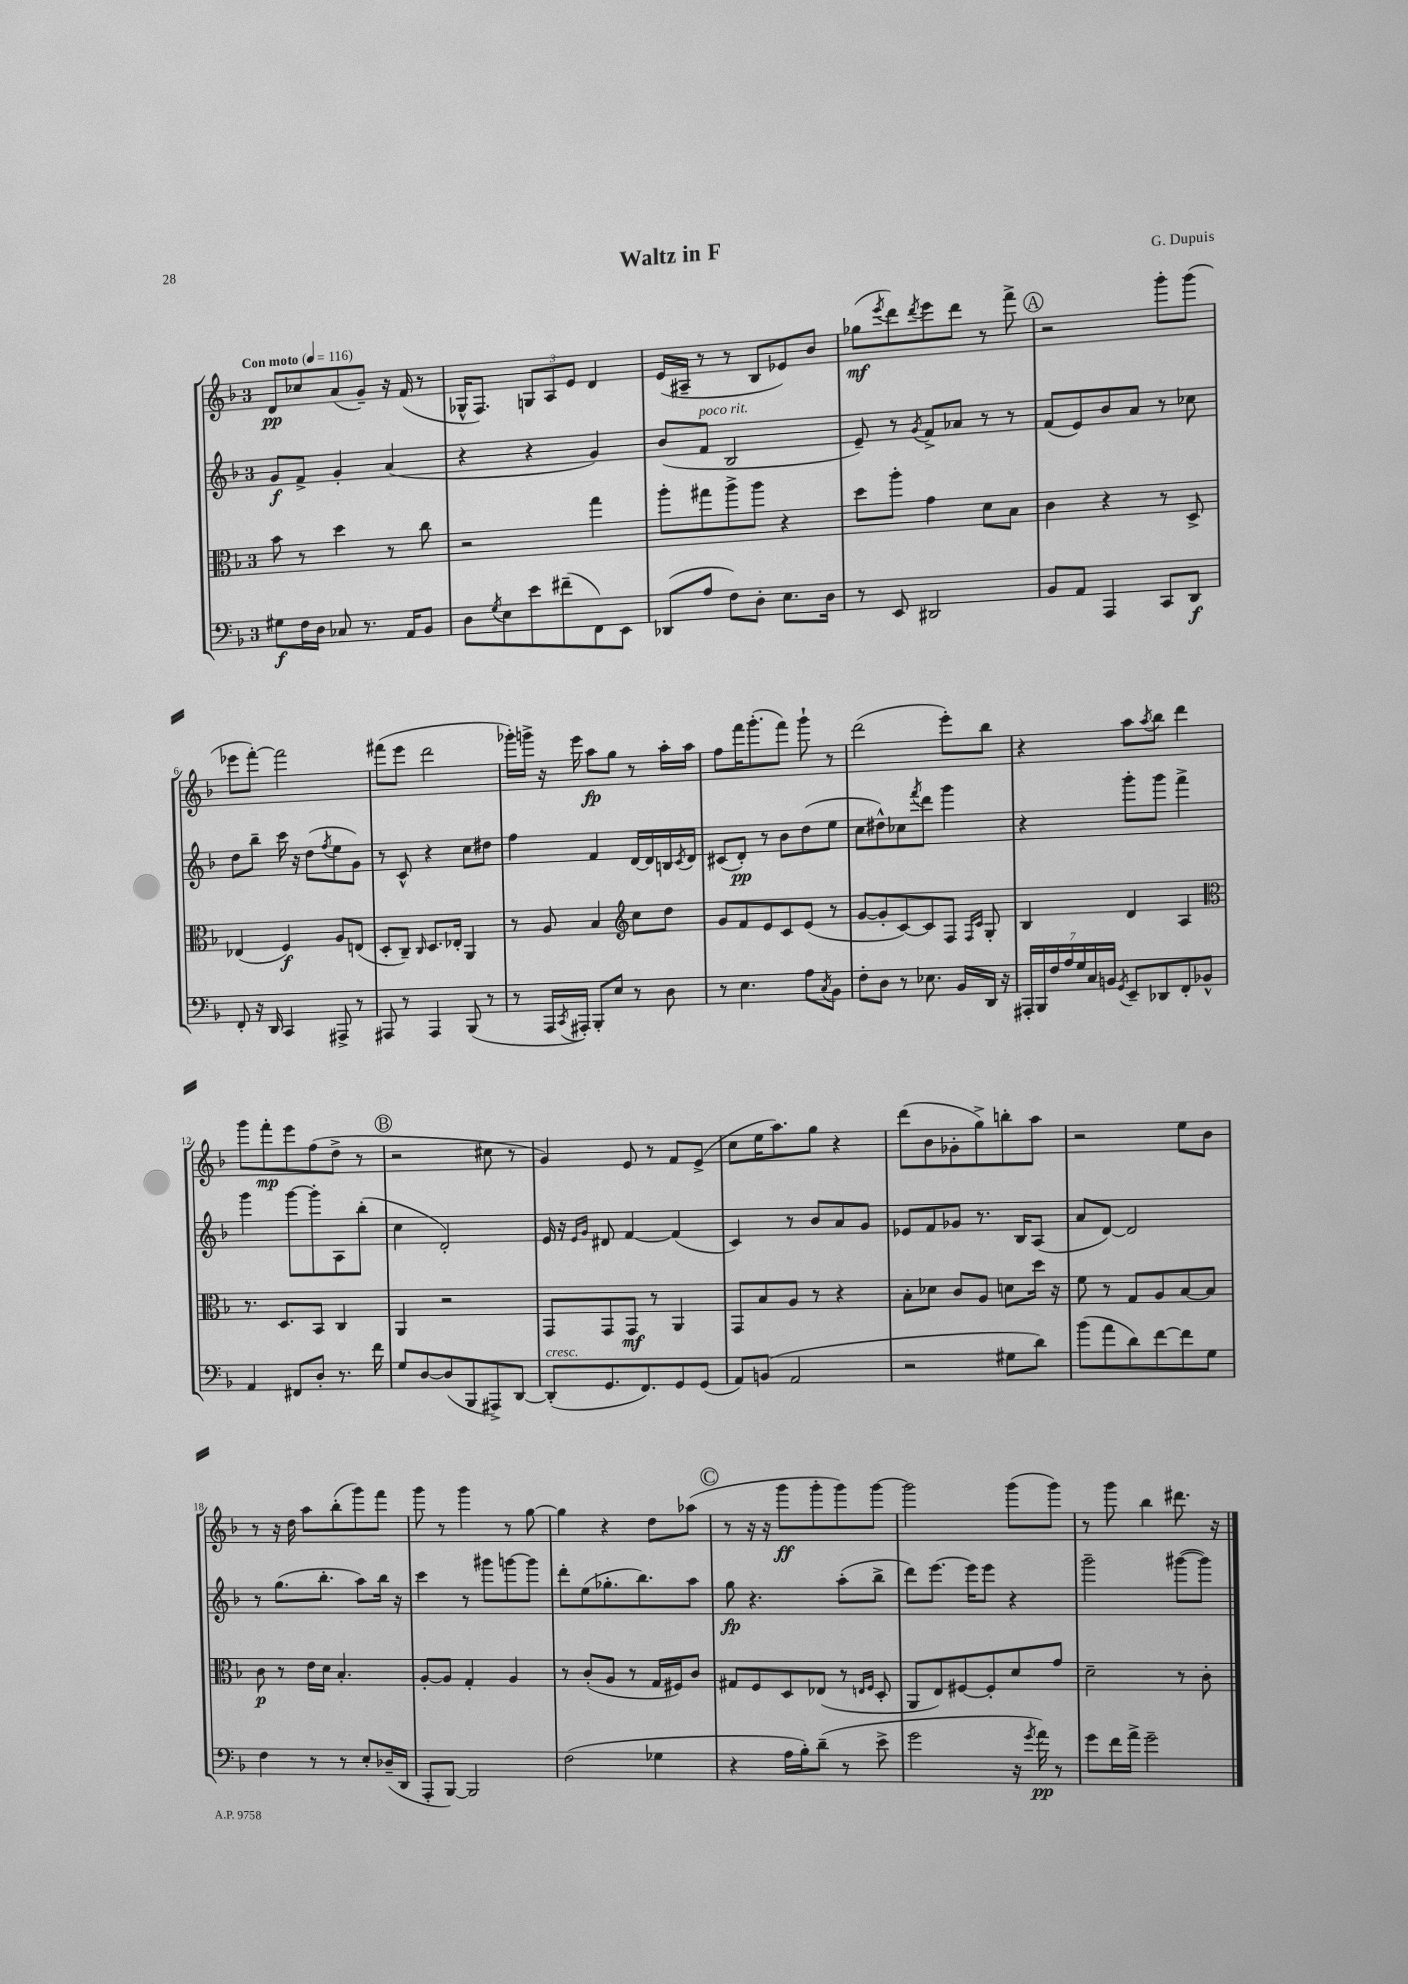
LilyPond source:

\header { title = "Waltz in F" composer = "G. Dupuis" }
<<
\new StaffGroup <<
\new Staff = "s0" {
    \clef treble \key f \major \once \override Staff.TimeSignature.style = #'single-digit \time 3/4 \tempo "Con moto" 4 = 116
    d'8\pp ces''8 a'8( g'8--) r16 f'16( r8 |
    ges16-^ f8.) \tuplet 3/2 { g8 a8 e'8 } d'4 |
    e'16( ais16-- r8 r8 bes8 ees'8) bes'8 |
    ges''8\mf( \acciaccatura { e'''8 } d'''8) \acciaccatura { d'''8 } e'''8 d'''8 r8 f'''8-> |
    \mark \markup { \circle "A" } r2 g'''8-. g'''8( |
    ees'''8 f'''8~-.) f'''2 |
    fis'''8( e'''8 d'''2 |
    ges'''16-.) g'''16-> r16 e'''16 a''8\fp g''8 r8 a''16-. a''16 |
    f''8 f'''16 g'''8.-.( f'''8) g'''8-! r8 |
    d'''2( e'''8-.) bes''8 |
    r4 a''8 \acciaccatura { a''8 } bes''8 d'''4 |
    g'''8 f'''8-.\mp e'''8 f''8( d''8-> r8 |
    \mark \markup { \circle "B" } r2 cis''8 r8 |
    g'4) e'8 r8 f'8 e'8->( |
    c''8 e''16 a''8.) g''8 r4 |
    d'''8( bes'8 ges'8-. g''8->) b''8-. a''8 |
    r2 e''8 bes'8 |
    r8 r16 d''16 a''8 bes''8-.( g'''8) f'''8 |
    g'''8 r8 g'''4 r8 g''8~ |
    g''4 r4 d''8 aes''8( |
    \mark \markup { \circle "C" } r8 r16 r16 g'''8\ff g'''8-. g'''8) g'''8~ |
    g'''2 g'''8( g'''8) |
    r8 g'''8 bes''4 dis'''8. r16 \bar "|." |
}
\new Staff = "s1" {
    \clef treble \key f \major \once \override Staff.TimeSignature.style = #'single-digit \time 3/4
    g'8\f f'8-> g'4-. a'4( |
    r4 r4 g'4) |
    bes'8( f'8^\markup { \italic "poco rit." } bes2 |
    e'8--) r8 \acciaccatura { g'8 } f'8-> aes'8 r8 r8 |
    \mark \markup { \circle "A" } f'8( e'8) bes'8 a'8 r8 ces''8 |
    d''8 bes''8-- c'''16 r16 d''8( \acciaccatura { f''8 } e''8 g'8) |
    r8 c'8-^ r4 c''8 dis''8 |
    f''4 f'4 d'16~ d'16 b16 \acciaccatura { c'8 } d'16 |
    cis'8( d'8-.\pp) r8 bes'8 d''8( e''8 |
    c''8 dis''8-^) ces''8 \acciaccatura { f'''8 } d'''8 g'''4 |
    r4 g'''8-. g'''8 f'''4-> |
    g'''4 g'''8~ g'''8-. a8 bes''8-.( |
    \mark \markup { \circle "B" } c''4 d'2-.) |
    e'16 r16 \grace { e'16 g'16 } dis'8 f'4~ f'4( |
    c'4) r8 bes'8 a'8 g'8 |
    ees'8 f'8 ges'8 r8. bes16 a8( |
    a'8 d'8~) d'2 |
    r8 g''8.( bes''8.-. a''8) bes''16 r16 |
    c'''4 r8 gis'''8 g'''8~ g'''8 |
    d'''8-. e''8( ges''8.-. bes''8.) a''8 |
    \mark \markup { \circle "C" } g''8\fp r4. a''8-.( bes''8-> |
    d'''8) e'''8.~ e'''16 e'''8 r4 |
    g'''2-- gis'''8~( gis'''8) \bar "|." |
}
\new Staff = "s2" {
    \clef alto \key f \major \once \override Staff.TimeSignature.style = #'single-digit \time 3/4
    bes'8 r8 d''4 r8 c''8 |
    r2 g''4 |
    a''8-. gis''8 a''8-> a''8 r4 |
    d''8 a''8-. g'4 d'8 bes8 |
    \mark \markup { \circle "A" } c'4 r4 r8 d8-> |
    ees4( f4\f) a8 e8( |
    d8-. c8--) \grace { c16 } d8. ees16-. a,4 |
    r8 a8 bes4 \clef treble c''8 d''8 |
    g'8 f'8 e'8 c'8 e'8( r8 |
    g'8~ g'8-. c'8~) c'8 f8 \grace { f16 c'16 } g8-. |
    bes4 d'4 a4 |
    \clef alto r8. d8. bes,8 c4 |
    \mark \markup { \circle "B" } a,4 r2 |
    g,8 g,8 g,8\mf r8 a,4 |
    g,8 bes8 a8 r8 r4 |
    bes8-. des'8 c'8 a8 d'8 d''16 r16 |
    f'8 r8 g8 a8 bes8~ bes8 |
    c'8\p r8 e'16 d'16 bes4.-. |
    a8~-. a8 g4-. a4 |
    r8 c'8-.( a8 r8 g16 fis16) c'8 |
    \mark \markup { \circle "C" } gis8 f8 d8 ees8( r8 \grace { e16 f16 } d8-. |
    a,8 e8) fis8~ fis8-. d'8 g'8 |
    d'2-- r8 c'8-. \bar "|." |
}
\new Staff = "s3" {
    \clef bass \key f \major \once \override Staff.TimeSignature.style = #'single-digit \time 3/4
    gis8\f f16 d16 ces8 r8. a,16 bes,8 |
    d8 \acciaccatura { g8 } e8 e'8 fis'8--( f,8) e,8 |
    des,8( a8 f8) d8-. e8. d16 |
    r8 e,8 dis,2 |
    \mark \markup { \circle "A" } bes,8 a,8 a,,4 c,8 d,8\f |
    f,8-. r16 d,16 c,4 ais,,8-> r8 |
    ais,,8 r8 ais,,4 bes,,8( r8 |
    r8 a,,16 \acciaccatura { c,8 } ais,,16-.) bes,,8-. e8 r8 d8 |
    r8 e4. a8 \acciaccatura { c8 } bes,8 |
    f8-. d8 r8 ees8. bes,16 d,16 r16 |
    \tuplet 7/4 { ais,,16-. bes,,16 f16 a16 g16 c16 b,16 } \acciaccatura { g,8 } e,8-- des,8 f,8-. bes,8-^ |
    a,4 fis,8 d8-. r8. f'16 |
    \mark \markup { \circle "B" } g8 d8~ d8( bes,,8 ais,,8->) d,8~ |
    d,8-.^\markup { \italic "cresc." }( g,8. f,8.) g,8 g,8( |
    a,8) b,8( a,2 |
    r2 gis8 d'8) |
    bes'8( a'8 d'8) f'8~ f'8 g8 |
    f4 r8 r8 e8-. des16--( d,16 |
    a,,8-. bes,,8~) bes,,2 |
    f2( ges4 |
    \mark \markup { \circle "C" } r4 a16 bes16-.) d'8--( r8 e'8-> |
    g'2 r16 \acciaccatura { g'8 } a'16\pp) r8 |
    g'8 f'16 a'16-> g'2-- \bar "|." |
}
>>
>>
